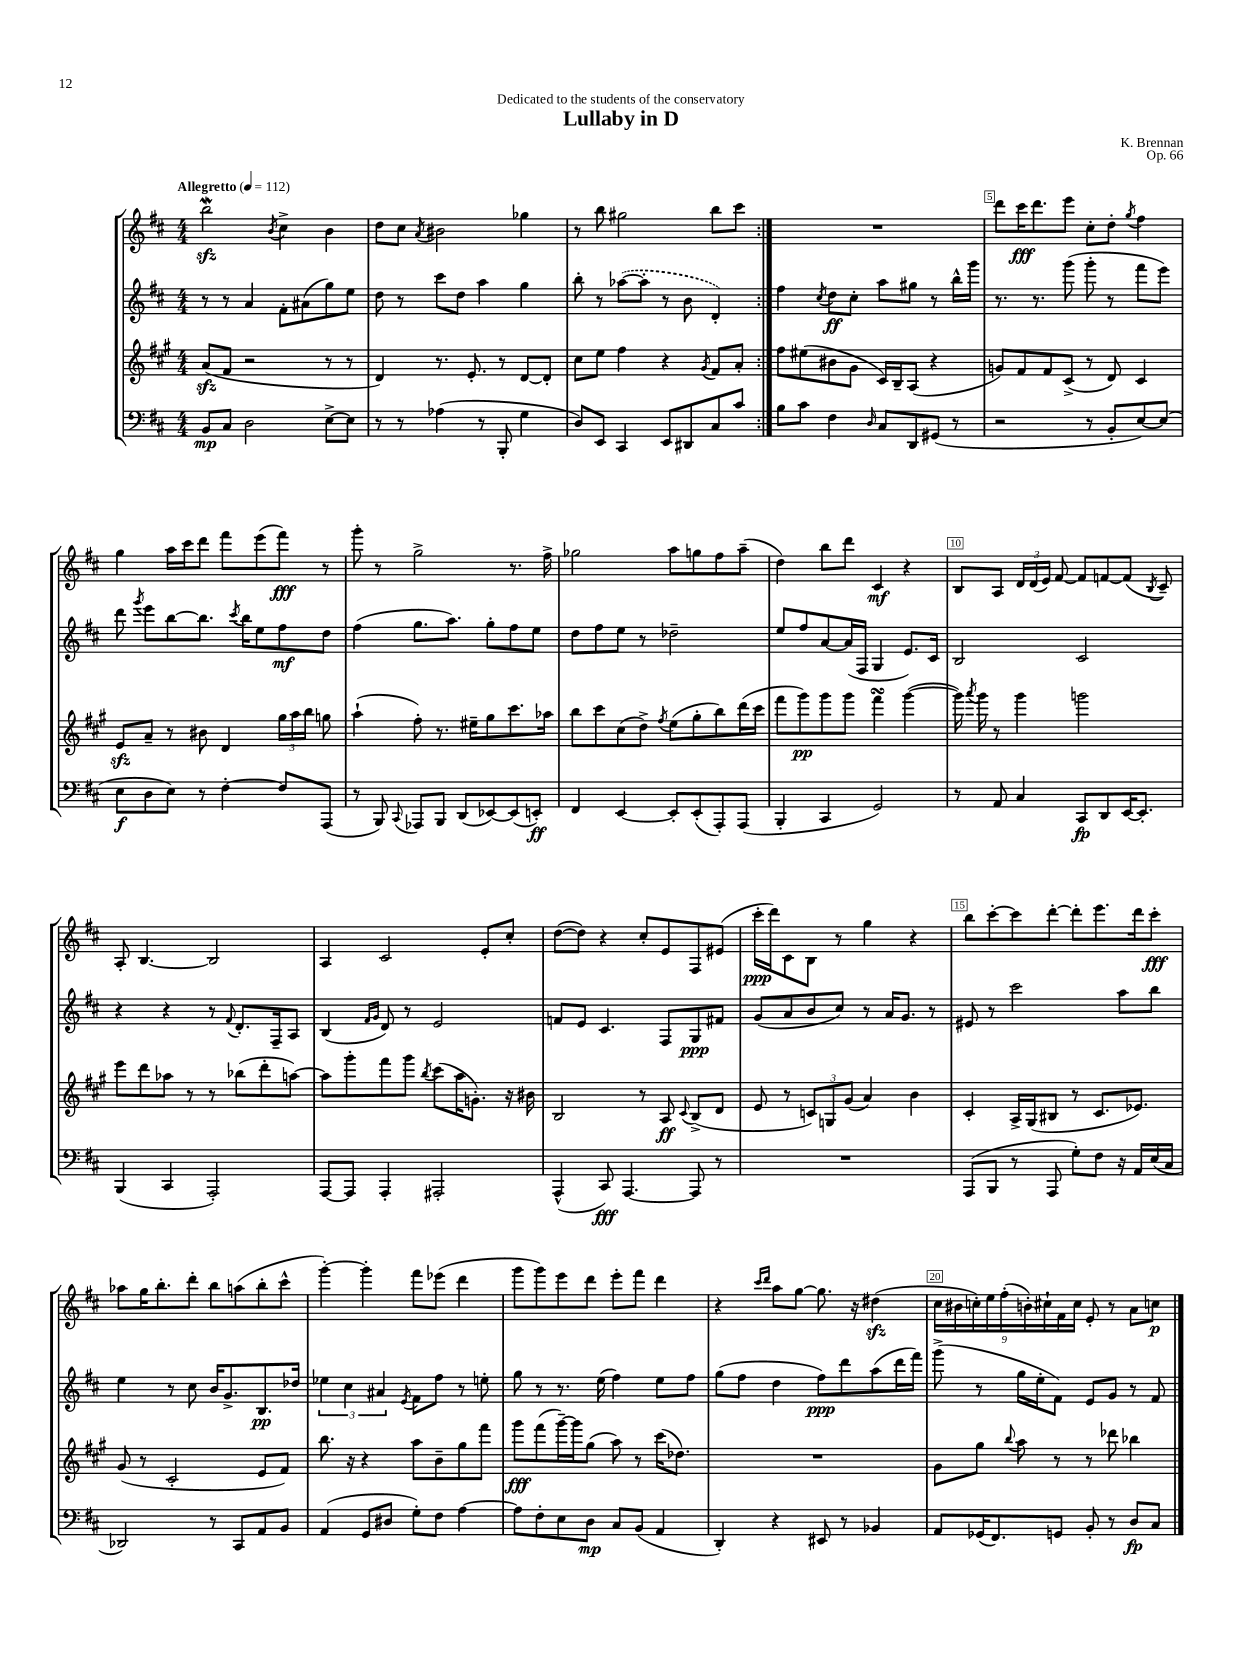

**kern	**dynam	**kern	**dynam	**kern	**dynam	**kern	**dynam
*part4	*part4	*part3	*part3	*part2	*part2	*part1	*part1
*staff4	*staff4	*staff3	*staff3	*staff2	*staff2	*staff1	*staff1
*clefF4	*	*clefG2	*	*clefG2	*	*clefG2	*
*k[f#c#]	*	*k[f#c#g#]	*	*k[f#c#]	*	*k[f#c#]	*
*M4/4	*	*M4/4	*	*M4/4	*	*M4/4	*
*MM112	*	*MM112	*	*MM112	*	*MM112	*
=1	=1	=1	=1	=1	=1	=1	=1
!	!	!	!	!	!	!LO:TX:a:B:t=Allegretto	!
8BB/L	mp	(8azz/L	.	8r	.	2bbzzW\	.
8C#/J	.	8f#/J	.	8r	.	.	.
2D\	.	2r	.	4a/	.	.	.
.	.	.	.	.	.	8qb/	.
.	.	.	.	8f#'\L	.	4cc#^\	.
.	.	.	.	(8a#X\	.	.	.
[8E^\L	.	8r	.	8gg\)	.	4b\	.
8E\J]	.	8r	.	8ee\J	.	.	.
=2	=2	=2	=2	=2	=2	=2	=2
8r	.	4d/)	.	8dd\	.	8dd\L	.
8r	.	.	.	8r	.	8cc#\J	.
.	.	.	.	.	.	8qa/	.
(4A-X\	.	8.r	.	8ccc#\L	.	2b#X\	.
.	.	.	.	8dd\J	.	.	.
.	.	8.e'/	.	.	.	.	.
8r	.	.	.	4aa\	.	.	.
8BBB'/	.	8r	.	.	.	.	.
4G\	.	[8d/L	.	4gg\	.	4gg-X\	.
.	.	8d'/J]	.	.	.	.	.
=3	=3	=3	=3	=3	=3	=3	=3
8D/L)	.	8cc#\L	.	8bb'\	.	8r	.
8EE/J	.	8ee\J	.	8r	.	8bb\	.
4CC#/	.	4ff#\	.	([8aa-X\L	.	2gg#X\	.
.	.	.	.	8aa-'\J]	.	.	.
8EE/L	.	4r	.	8r	.	.	.
8DD#X/	.	.	.	8b\	.	.	.
.	.	8qg#/	.	.	.	.	.
8C#/	.	8f#/L	.	4d'/)	.	8bb\L	.
8c#/J	.	8a'/J	.	.	.	8ccc#\J	.
=4:|!	=4:|!	=4:|!	=4:|!	=4:|!	=4:|!	=4:|!	=4:|!
8B\L	.	8ff#\L	.	4ff#\	.	1r	.
8c#\J	.	(8ee#X\	.	.	.	.	.
.	.	.	.	8qcc#/	.	.	.
4F#\	.	8b#X\	.	8dd\L	ff	.	.
.	.	8g#\J	.	8cc#'\J	.	.	.
16qqD/	.	.	.	.	.	.	.
8C#/L	.	16c#/LL)	.	8aa\L	.	.	.
.	.	16B~/J	.	.	.	.	.
8DD/	.	(8A/J	.	8gg#X\J	.	.	.
(8GG#X/J	.	4r	.	8r	.	.	.
8r	.	.	.	16bb^^\LL	.	.	.
.	.	.	.	16ggg\JJ	.	.	.
=5	=5	=5	=5	=5	=5	=5	=5
2r	.	8gn/L)	.	8.r	.	8ddd\L	.
.	.	8f#/	.	.	.	16ccc#\K	fff
.	.	.	.	8.r	.	8.ddd\	.
.	.	8f#/	.	.	.	.	.
.	.	(8c#^/J	.	(8ggg\	.	8eee\J	.
8r	.	8r	.	8ggg'\	.	8cc#'\L	.
8BB'/L	.	8d/)	.	8r	.	8dd'\J	.
.	.	.	.	.	.	8qgg/	.
[8E/)	.	4c#/	.	8fff#\L	.	4ff#\	.
(8E/J]	.	.	.	8eee\J)	.	.	.
!!LO:LB:g=z
=6	=6	=6	=6	=6	=6	=6	=6
8E\L	f	8ezz/L	.	8ddd\	.	4gg\	.
.	.	.	.	8qggg/	.	.	.
8D\	.	8a~/J	.	8eee\L	.	.	.
8E\J)	.	8r	.	[8bb\	.	16aa\LL	.
.	.	.	.	.	.	16ccc#\J	.
8r	.	8b#X\	.	8.bb\J]	.	8ddd\J	.
[4F#'\	.	4d/	.	.	.	8fff#\L	.
.	.	.	.	8qccc#/	.	.	.
.	.	.	.	16bb\KL	.	.	.
.	.	.	.	8ee\	.	(8eee\	.
8F#/L]	.	24gg#\LL	.	8ff#\	mf	8fff#\J)	fff
.	.	24aa\	.	.	.	.	.
.	.	24bb\JJ	.	.	.	.	.
(8AAA/J	.	8ggn\	.	8dd\J	.	8r	.
=7	=7	=7	=7	=7	=7	=7	=7
8r	.	(4aa`\	.	(4ff#\	.	8ggg'\	.
8BBB/)	.	.	.	.	.	8r	.
8qqCC#/	.	.	.	.	.	.	.
8AAA-X/L	.	8ff#'\)	.	8.gg\L	.	2gg^\	.
8BBB/J	.	8.r	.	.	.	.	.
.	.	.	.	8.aa\J)	.	.	.
(8DD/L	.	.	.	.	.	.	.
.	.	16ee#X~\KL	.	.	.	.	.
[8EE-X/)	.	8gg#\	.	8gg'\L	.	.	.
(8EE-/]	.	8.ccc#\	.	8ff#\	.	8.r	.
8EEn'/J)	ff	.	.	8ee\J	.	.	.
.	.	16aa-X\Jk	.	.	.	16ff#^\	.
=8	=8	=8	=8	=8	=8	=8	=8
4FF#/	.	8bb\L	.	8dd\L	.	2gg-X\	.
.	.	8ccc#\	.	8ff#\	.	.	.
[4EE/	.	(8cc#\	.	8ee\J	.	.	.
.	.	8dd^\J)	.	8r	.	.	.
.	.	8qff#/	.	.	.	.	.
8EE'/L]	.	(8ee\L	.	2dd-X~\	.	8aa\L	.
(8EE'/	.	8gg#'\	.	.	.	8ggn\	.
8AAA'/)	.	8bb\)	.	.	.	8ff#\	.
(8AAA/J	.	(16ddd\L	.	.	.	(8aa~\J	.
.	.	16ccc#\JJ	.	.	.	.	.
=9	=9	=9	=9	=9	=9	=9	=9
4BBB'/	.	8fff#\L	.	8ee/L	.	4dd\)	.
.	.	8ggg#\)	pp	8ff#/	.	.	.
4CC#/	.	8ggg#\	.	[8a/	.	8bb\L	.
.	.	8ggg#\J	.	(16a/L]	.	8ddd\J	.
.	.	.	.	16F#/JJ	.	.	.
2GG/)	.	4fff#sSSS\	.	4G/	.	4c#/	mf
.	.	([4ggg#\	.	8.e/L)	.	4r	.
.	.	.	.	16c#/Jk	.	.	.
=10	=10	=10	=10	=10	=10	=10	=10
8r	.	16ggg#\])	.	2B/	.	8B/L	.
.	.	8qaaa/	.	.	.	.	.
.	.	16ggg#\	.	.	.	.	.
8AA/	.	8r	.	.	.	8A/J	.
4C#/	.	4ggg#\	.	.	.	24d/LL	.
.	.	.	.	.	.	(24d/	.
.	.	.	.	.	.	24e/JJ)	.
.	.	.	.	.	.	[8f#/	.
8CC#/L	fp	2gggn\	.	2c#/	.	8f#/L]	.
8DD/	.	.	.	.	.	[8fn/	.
[16EE/K	.	.	.	.	.	(8f/J]	.
8.EE'/J]	.	.	.	.	.	.	.
.	.	.	.	.	.	8qB/	.
.	.	.	.	.	.	8c#~/)	.
!!LO:LB:g=z
=11	=11	=11	=11	=11	=11	=11	=11
(4BBB/	.	8eee\L	.	4r	.	8A'/	.
.	.	8ddd\	.	.	.	[4.B/	.
4CC#/	.	8aa-X\J	.	4r	.	.	.
.	.	8r	.	.	.	.	.
2AAA'/)	.	8r	.	8r	.	2B/]	.
.	.	.	.	8qqf#/	.	.	.
.	.	(8bb-X\L	.	8.d'/L	.	.	.
.	.	8ddd'\	.	.	.	.	.
.	.	.	.	16F#~/k	.	.	.
.	.	[8aan\J)	.	8A/J	.	.	.
=12	=12	=12	=12	=12	=12	=12	=12
[8AAA/L	.	8aa\L]	.	(4B/	.	4A/	.
8AAA/J]	.	8ggg#'\	.	.	.	.	.
.	.	.	.	16qqf#/LL	.	.	.
.	.	.	.	16qqg/JJ	.	.	.
4AAA'/	.	8fff#\	.	8d/)	.	2c#/	.
.	.	8ggg#\J	.	8r	.	.	.
.	.	8qbb/	.	.	.	.	.
2AAA#X'/	.	(8ccc#\L	.	2e/	.	.	.
.	.	16aa\K	.	.	.	.	.
.	.	8.gn'\J)	.	.	.	.	.
.	.	.	.	.	.	8e'/L	.
.	.	16r	.	.	.	8cc#'/J	.
.	.	16b#X\	.	.	.	.	.
=13	=13	=13	=13	=13	=13	=13	=13
(4AAA^^/	.	2B/	.	8fn/L	.	([8dd\L	.
.	.	.	.	8e/J	.	8dd\J])	.
8CC#/)	fff	.	.	4.c#/	.	4r	.
[4.AAA/	.	.	.	.	.	.	.
.	.	8r	.	.	.	8cc#'/L	.
.	.	8A/	ff	8F#/L	.	8e/	.
.	.	8qqc#/	.	.	.	.	.
8AAA/]	.	(8B^/L	.	8G/	ppp	8F#/	.
8r	.	8d/J	.	8f#X/J	.	(8e#X/J	.
=14	=14	=14	=14	=14	=14	=14	=14
1r	.	8e/	.	(8g/L	.	16ccc#'\LL	ppp
.	.	.	.	.	.	16ddd\J)	.
.	.	8r	.	8a/	.	8c#\	.
.	.	12cn/L)	.	8b/	.	8B\J	.
.	.	12Gn/	.	.	.	.	.
.	.	.	.	8cc#/J)	.	8r	.
.	.	(12g#/J	.	.	.	.	.
.	.	4a/)	.	8r	.	4gg\	.
.	.	.	.	16a/KL	.	.	.
.	.	.	.	8.g/J	.	.	.
.	.	4b\	.	.	.	4r	.
.	.	.	.	8r	.	.	.
=15	=15	=15	=15	=15	=15	=15	=15
(8AAA/L	.	4c#'/	.	8e#X/	.	8bb\L	.
8BBB/J	.	.	.	8r	.	[8ccc#'\	.
8r	.	16A^/LL	.	2ccc#\	.	8ccc#\]	.
.	.	(16G#/J	.	.	.	.	.
8AAA/	.	8B#X/J	.	.	.	[8ddd'\J	.
8G'\L)	.	8r	.	.	.	8ddd'\L]	.
8F#\J	.	8.c#/L	.	.	.	8.eee\	.
16r	.	.	.	8aa\L	.	.	.
16AA/LL	.	8.e-X/J)	.	.	.	16ddd\k	.
(16E/	.	.	.	8bb\J	.	8ccc#'\J	fff
16C#/JJ	.	.	.	.	.	.	.
!!LO:LB:g=z
=16	=16	=16	=16	=16	=16	=16	=16
2DD-X/)	.	(8g#/	.	4ee\	.	8aa-X\L	.
.	.	8r	.	.	.	16gg\K	.
.	.	.	.	.	.	8.bb'\	.
.	.	2c#'/	.	8r	.	.	.
.	.	.	.	8cc#\	.	8ddd'\J	.
8r	.	.	.	16b/KL	.	8bb\L	.
.	.	.	.	8.g^/	.	.	.
8CC#/L	.	.	.	.	.	(8aan\	.
8AA/	.	8e/L	.	8.B/	pp	8bb'\	.
8BB/J	.	8f#/J)	.	.	.	8ccc#^^\J	.
.	.	.	.	16dd-X/Jk	.	.	.
=17	=17	=17	=17	=17	=17	=17	=17
(4AA/	.	8.bb\	.	6ee-X\	.	[4ggg'\)	.
.	.	.	.	6cc#\	.	.	.
.	.	16r	.	.	.	.	.
8GG/L	.	4r	.	.	.	4ggg'\]	.
.	.	.	.	6a#X/	.	.	.
8D#X/J	.	.	.	.	.	.	.
.	.	.	.	8qe/	.	.	.
8G'\L)	.	8aa\L	.	8f#\L	.	8fff#\L	.
8F#\J	.	8b~\	.	8ff#\J	.	(8eee-X\J	.
[4A\	.	8gg#\	.	8r	.	4ddd\	.
.	.	8fff#\J	.	8een'\	.	.	.
=18	=18	=18	=18	=18	=18	=18	=18
8A\L]	.	8ggg#\L	fff	8gg\	.	8ggg\L	.
8F#'\	.	(8fff#\	.	8r	.	8ggg\)	.
8E\	.	[16ggg#~\L)	.	8.r	.	8eee\	.
.	.	16ggg#\J]	.	.	.	.	.
8D\J	mp	(8gg#\J	.	.	.	8ddd\J	.
.	.	.	.	(16ee\	.	.	.
8C#/L	.	8aa\)	.	4ff#\)	.	8eee'\L	.
(8BB/J	.	8r	.	.	.	8fff#\J	.
4AA/	.	(16ccc#\KL	.	8ee\L	.	4ddd\	.
.	.	8.dd-X\J)	.	.	.	.	.
.	.	.	.	8ff#\J	.	.	.
=19	=19	=19	=19	=19	=19	=19	=19
4DD'/)	.	1r	.	(8gg\L	.	4r	.
.	.	.	.	8ff#\J	.	.	.
.	.	.	.	.	.	16qqccc#/LL	.
.	.	.	.	.	.	16qqddd/JJ	.
4r	.	.	.	4dd\	.	8aa\L	.
.	.	.	.	.	.	[8gg\J	.
8EE#X/	.	.	.	8ff#\L)	ppp	8.gg\]	.
8r	.	.	.	8ddd\	.	.	.
.	.	.	.	.	.	16r	.
4BB-X/	.	.	.	(8aa\	.	(4dd#Xzz\	.
.	.	.	.	16ddd\L	.	.	.
.	.	.	.	16fff#\JJ)	.	.	.
=20	=20	=20	=20	=20	=20	=20	=20
8AA/L	.	8g#\L	.	(8ggg^\	.	18cc#\LL	.
.	.	.	.	.	.	18b#X\	.
.	.	.	.	.	.	18ccn'\)	.
(16GG-X/K	.	8gg#\J	.	8r	.	.	.
.	.	.	.	.	.	18ee\	.
8.FF#/)	.	.	.	.	.	.	.
.	.	.	.	.	.	(18ff#'\	.
.	.	8qqbb/	.	.	.	.	.
.	.	8aa\	.	16gg\LL	.	.	.
.	.	.	.	.	.	18bn'\)	.
.	.	.	.	16ee'\J	.	.	.
.	.	.	.	.	.	18cc#X`\	.
8GGn/J	.	8r	.	8f#\J)	.	.	.
.	.	.	.	.	.	18f#\	.
.	.	.	.	.	.	18cc#\JJ	.
8BB'/	.	8r	.	8e/L	.	8e'/	.
8r	.	8ddd-X\	.	8g/J	.	8r	.
8D/L	fp	4bb-X\	.	8r	.	8a\L	.
8C#/J	.	.	.	8f#/	.	8ccn\J	p
==	==	==	==	==	==	==	==
*-	*-	*-	*-	*-	*-	*-	*-
